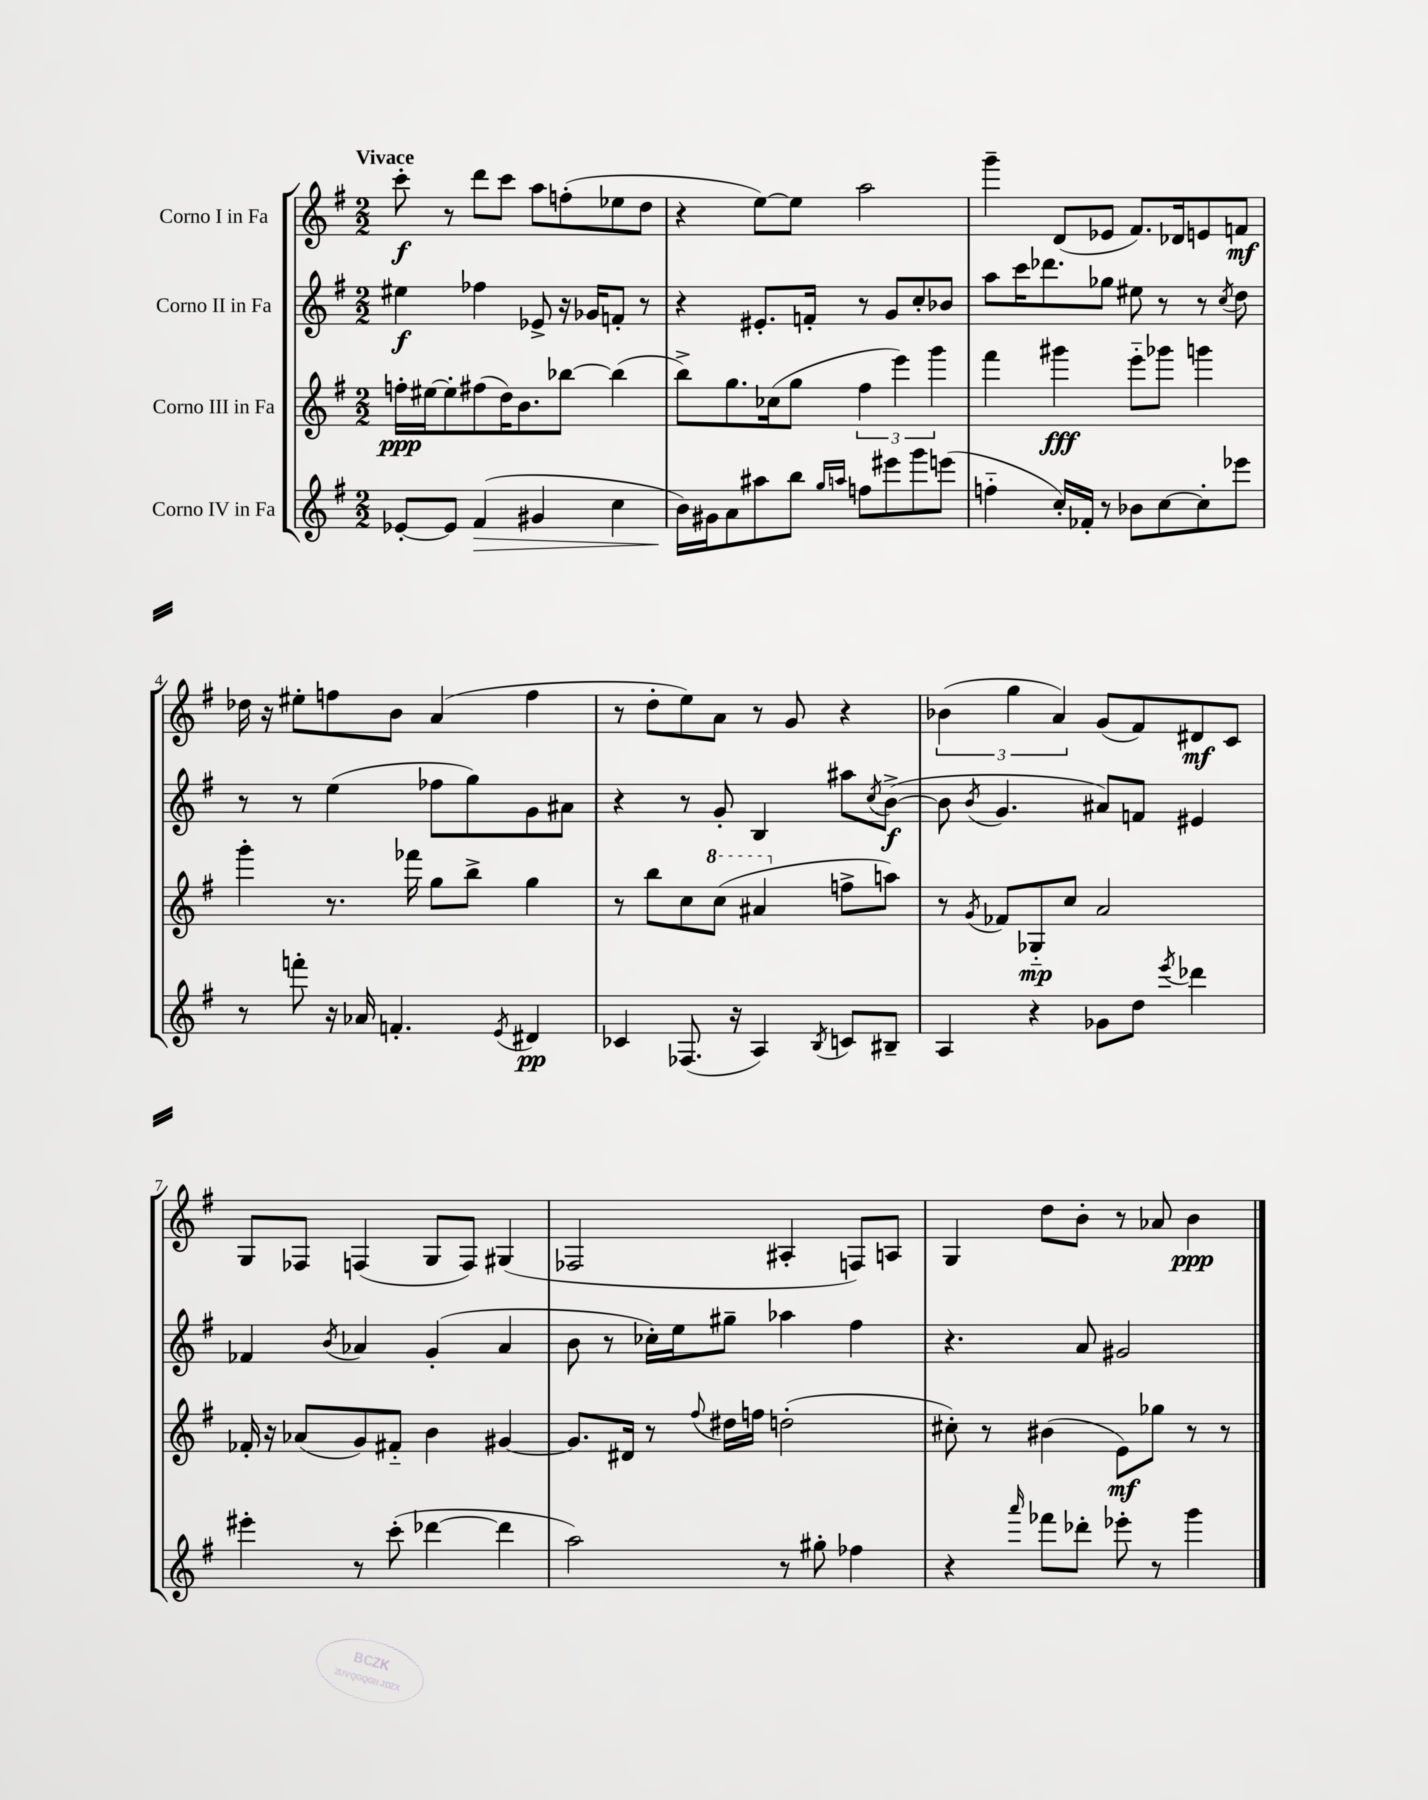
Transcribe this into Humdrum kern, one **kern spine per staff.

**kern	**dynam	**kern	**dynam	**kern	**dynam	**kern	**dynam
*part4	*part4	*part3	*part3	*part2	*part2	*part1	*part1
*staff4	*staff4	*staff3	*staff3	*staff2	*staff2	*staff1	*staff1
*I"Corno IV in Fa	*	*I"Corno III in Fa	*	*I"Corno II in Fa	*	*I"Corno I in Fa	*
*clefG2	*	*clefG2	*	*clefG2	*	*clefG2	*
*k[f#]	*	*k[f#]	*	*k[f#]	*	*k[f#]	*
*M2/2	*	*M2/2	*	*M2/2	*	*M2/2	*
=1	=1	=1	=1	=1	=1	=1	=1
!	!	!	!	!	!	!LO:TX:a:B:t=Vivace	!
[8e-X'/L	.	16ffn'\LL	ppp	4ee#X\	f	8ccc'\	f
.	.	[16ee#X\J	.	.	.	.	.
8e-/J]	.	8ee#'\]	.	.	.	8r	.
!	!LO:HP:b	!	!	!	!	!	!
(4f#/	>	(8ff#X\	.	4ff-X\	.	8ddd\L	.
.	.	16dd\K)	.	.	.	8ccc\J	.
.	.	8.b\	.	.	.	.	.
4g#X/	.	.	.	8e-X^/	.	8aa\L	.
.	.	[8bb-X\J	.	16r	.	(8ffn'\	.
.	.	.	.	16g-X/KL	.	.	.
4cc\	.	(4bb-\]	.	8fn'/J	.	8ee-X\	.
.	.	.	.	8r	.	8dd\J	.
=2	=2	=2	=2	=2	=2	=2	=2
16b\LL)	.	8bb^\L)	.	4r	.	4r	.
16g#X\J	]	.	.	.	.	.	.
8a\	.	8.gg\	.	.	.	.	.
8aa#X\	.	.	.	8.e#X'/L	.	[8ee\L)	.
.	.	(16cc-X\k	.	.	.	.	.
8bb\J	.	8gg\J	.	.	.	8ee\J]	.
.	.	.	.	16fn'/Jk	.	.	.
16qqgg/LL	.	.	.	.	.	.	.
16qqaan/JJ	.	.	.	.	.	.	.
8ffn\L	.	6ff#\	.	8r	.	2aa\	.
8eee#X\	.	.	.	8g/L	.	.	.
.	.	6eee\)	.	.	.	.	.
8ggg\	.	.	.	8cc'/	.	.	.
.	.	6ggg\	.	.	.	.	.
(8eeen\J	.	.	.	8b-X/J	.	.	.
=3	=3	=3	=3	=3	=3	=3	=3
4ffn\	.	4fff#\	.	8aa\L	.	4ggg~\	.
.	.	.	.	16ccc\K	.	.	.
.	.	.	.	8.ddd-X\	.	.	.
16cc'/LL)	.	4ggg#X\	fff	.	.	(8d/L	.
16f-X'/JJ	.	.	.	.	.	.	.
8r	.	.	.	8gg-X\J	.	8e-X/J	.
8b-X\L	.	8eee\L	.	8ee#X\	.	8.f#/L)	.
[8cc\	.	8ggg-X\J	.	8r	.	.	.
.	.	.	.	.	.	16d-X/k	.
8cc'\]	.	4gggn\	.	8r	.	8en/	.
.	.	.	.	8qcc/	.	.	.
8eee-X\J	.	.	.	8dd\	.	8fn/J	mf
!!LO:LB:g=z
=4	=4	=4	=4	=4	=4	=4	=4
8r	.	4ggg'\	.	8r	.	16dd-X\	.
.	.	.	.	.	.	16r	.
8fffn'\	.	.	.	8r	.	8ee#X'\L	.
16r	.	8.r	.	(4ee\	.	8ffn\	.
16a-X/	.	.	.	.	.	.	.
4.fn'/	.	.	.	.	.	8b\J	.
.	.	16fff-X\	.	.	.	.	.
.	.	8gg\L	.	8ff-X\L	.	(4a/	.
.	.	8bb^\J	.	8gg\)	.	.	.
8qe/	.	.	.	.	.	.	.
4d#X/	pp	4gg\	.	8g\	.	4ff\	.
.	.	.	.	8a#X\J	.	.	.
=5	=5	=5	=5	=5	=5	=5	=5
4c-X/	.	8r	.	4r	.	8r	.
.	.	8bb\L	.	.	.	8dd'\L	.
(8.F-X/	.	8cc\	.	8r	.	8ee\)	.
*	*	*8va	*	*	*	*	*
.	.	(8ccc\J	.	8g'/	.	8a\J	.
16r	.	.	.	.	.	.	.
4A/)	.	4aa#X/	.	4B/	.	8r	.
.	.	.	.	.	.	8g/	.
8qB/	.	.	.	.	.	.	.
*	*	*X8va	*	*	*	*	*
8cn/L	.	8ffn^\L	.	8aa#X\L	.	4r	.
.	.	.	.	8qcc/	.	.	.
8B#X~/J	.	8aan\J)	.	([8b^\J	f	.	.
=6	=6	=6	=6	=6	=6	=6	=6
4A/	.	8r	.	8b\]	.	(6b-X\	.
.	.	8qg/	.	8qb/	.	.	.
.	.	8f-X/L	.	4.g/	.	.	.
.	.	.	.	.	.	6gg\	.
4r	.	8G-X/	mp	.	.	.	.
.	.	.	.	.	.	6a/)	.
.	.	8cc/J	.	.	.	.	.
8g-X\L	.	2a/	.	8a#X/L)	.	(8g/L	.
8dd\J	.	.	.	8fn/J	.	8f#/)	.
8qeee/	.	.	.	.	.	.	.
4ddd-X\	.	.	.	4e#X/	.	8d#X/	mf
.	.	.	.	.	.	8c/J	.
!!LO:LB:g=z
=7	=7	=7	=7	=7	=7	=7	=7
4eee#X'\	.	16f-X'/	.	4f-X/	.	8G/L	.
.	.	16r	.	.	.	.	.
.	.	(8a-X/L	.	.	.	8F-X/J	.
.	.	.	.	8qb/	.	.	.
8r	.	8g/)	.	4a-X/	.	(4Fn/	.
(8ccc'\	.	8f#X/J	.	.	.	.	.
[4ddd-X\	.	4b\	.	(4g'/	.	8G/L	.
.	.	.	.	.	.	8F/J)	.
4ddd-\]	.	[4g#X/	.	4a-/	.	(4G#X/	.
=8	=8	=8	=8	=8	=8	=8	=8
2aa\)	.	8.g#/L]	.	8b\	.	2F-X/	.
.	.	.	.	8r	.	.	.
.	.	16d#X/Jk	.	.	.	.	.
.	.	8r	.	16cc-X'\LL)	.	.	.
.	.	.	.	16ee\J	.	.	.
.	.	8qqff#/	.	.	.	.	.
.	.	16dd#X\LL	.	8gg#X~\J	.	.	.
.	.	16ffn\JJ	.	.	.	.	.
8r	.	(2ddn'\	.	4aa-X\	.	4A#X'/	.
8gg#X'\	.	.	.	.	.	.	.
4ff-X\	.	.	.	4ff#\	.	8Fn/L)	.
.	.	.	.	.	.	8An/J	.
=9	=9	=9	=9	=9	=9	=9	=9
4r	.	8cc#X'\)	.	4.r	.	4G/	.
.	.	8r	.	.	.	.	.
16qqaaa/	.	.	.	.	.	.	.
8fff-X\L	.	(4b#X\	.	.	.	8dd\L	.
8ddd-X'\J	.	.	.	8a/	.	8b'\J	.
8eee-X'\	.	8e\L)	mf	2g#X/	.	8r	.
8r	.	8gg-X\J	.	.	.	8a-X/	.
4ggg\	.	8r	.	.	.	4b\	ppp
.	.	8r	.	.	.	.	.
==	==	==	==	==	==	==	==
*-	*-	*-	*-	*-	*-	*-	*-
